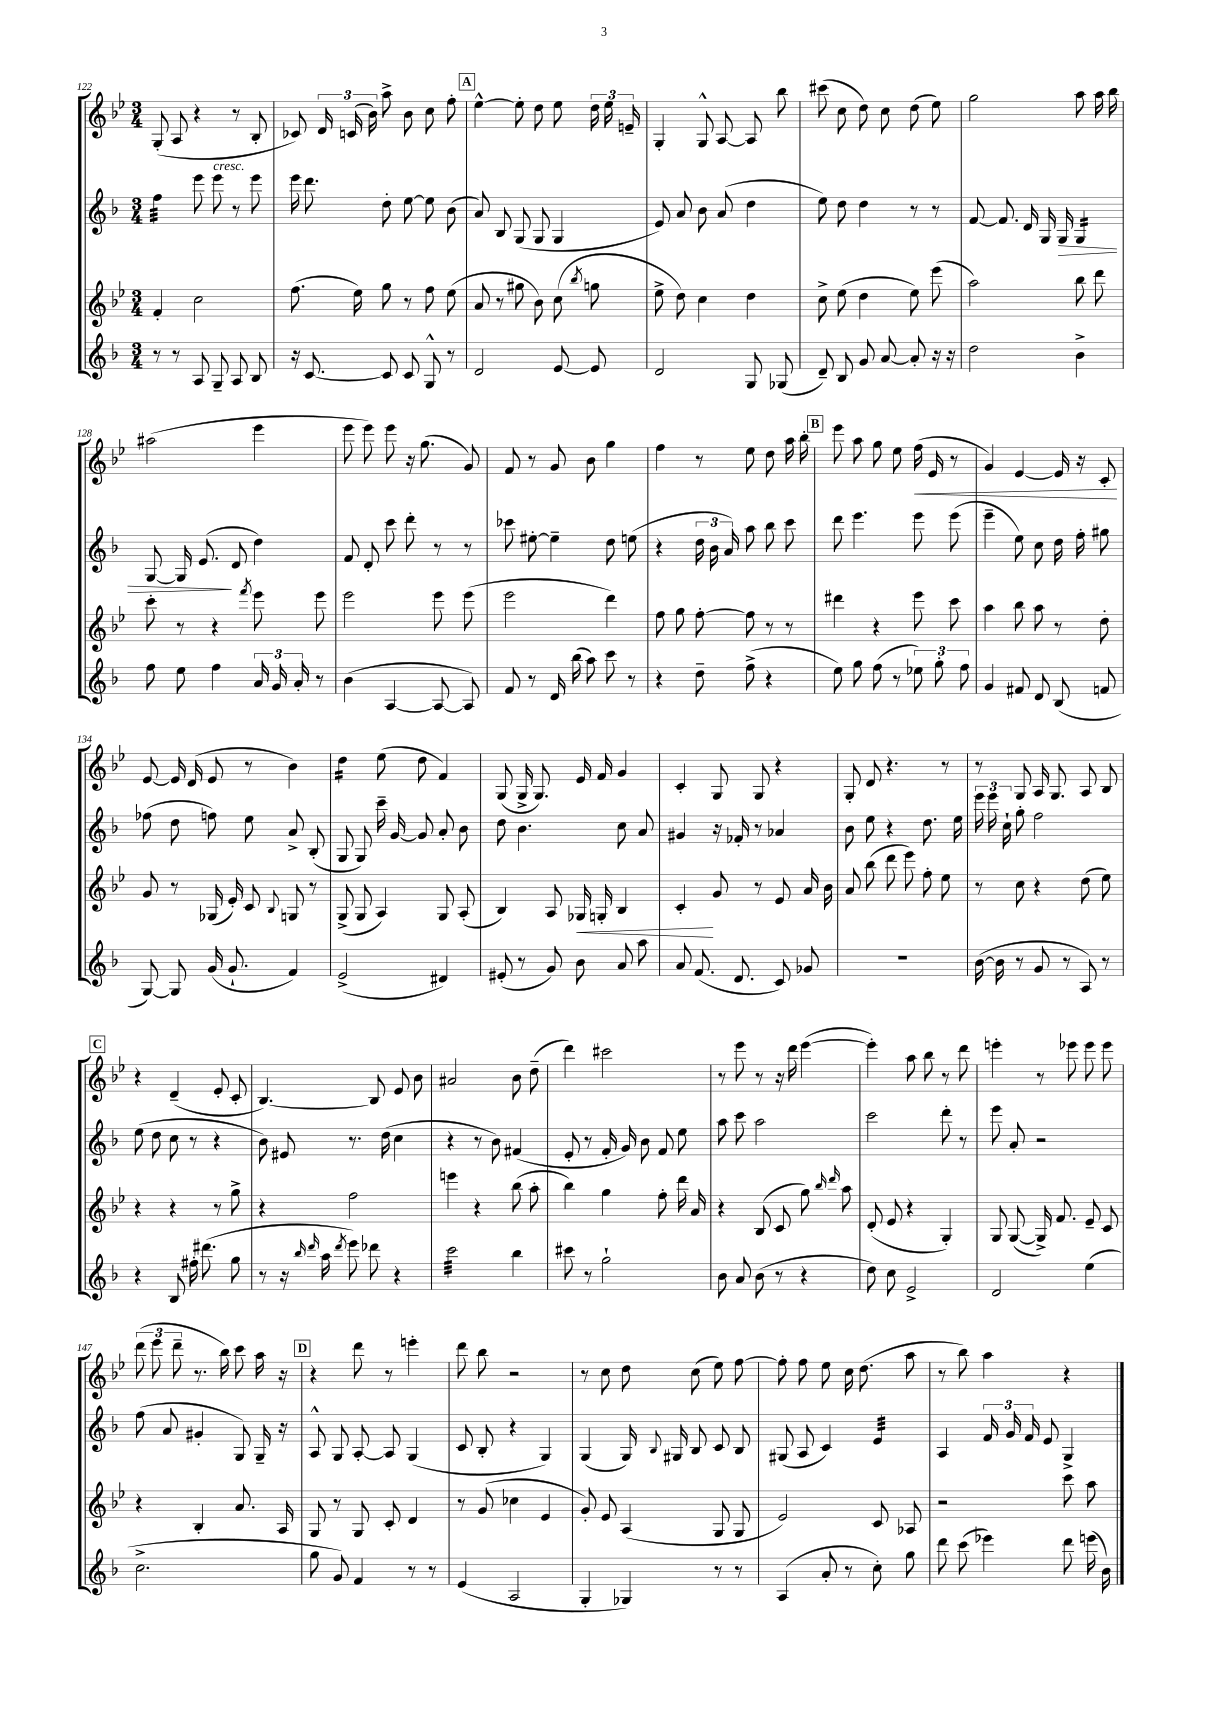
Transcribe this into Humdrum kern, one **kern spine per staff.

**kern	**kern	**dynam	**kern	**dynam	**kern	**dynam
*part4	*part3	*part3	*part2	*part2	*part1	*part1
*staff4	*staff3	*staff3	*staff2	*staff2	*staff1	*staff1
*clefG2	*clefG2	*	*clefG2	*	*clefG2	*
*k[b-]	*k[b-e-]	*	*k[b-]	*	*k[b-e-]	*
*M3/4	*M3/4	*	*M3/4	*	*M3/4	*
=122	=122	=122	=122	=122	=122	=122
*	*	*	*tremolo	*	*	*
8r	4f'/	.	32ff\LLL	.	(8G'/	.
.	.	.	32ff\	.	.	.
.	.	.	32ff\	.	.	.
.	.	.	32ff\	.	.	.
8r	.	.	32ff\	.	8A/	.
.	.	.	32ff\	.	.	.
.	.	.	32ff\	.	.	.
.	.	.	32ff\JJJ	.	.	.
*	*	*	*Xtremolo	*	*	*
8A/	2cc\	.	8eee\	.	4r	.
!	!	!	!LO:TX:a:i:t=cresc.	!	!	!
8G~/	.	.	8eee\	.	.	.
8A/	.	.	8r	.	8r	.
8B-/	.	.	8eee\	.	8B-'/	.
=123	=123	=123	=123	=123	=123	=123
16r	(8.ff\	.	16eee\	.	8c-X/)	.
[8.c/	.	.	8.ddd\	.	.	.
.	.	.	.	.	24d/	.
.	.	.	.	.	(24cn/	.
.	16ee-\)	.	.	.	.	.
.	.	.	.	.	24b-\)	.
8c/]	8gg\	.	8dd'\	.	8aa^\	.
8c/	8r	.	[8ee\	.	8b-\	.
8G^^/	8ff\	.	8ee\]	.	8cc\	.
8r	(8ee-\	.	(8b-\	.	8ff'\	.
!!LO:REH:place=s1:t=A
=124	=124	=124	=124	=124	=124	=124
2d/	8a/	.	8a/)	.	[4ee-^^\	.
.	8r	.	8B-/	.	.	.
.	8gg#X\	.	(8G/	.	8ee-'\]	.
.	8b-\)	.	8G/	.	8dd\	.
[8e/	(8cc\	.	4G/	.	8ee-\	.
.	8qbb-/	.	.	.	.	.
8e/]	8ggn\	.	.	.	24dd\	.
.	.	.	.	.	24ee-\	.
.	.	.	.	.	24en~/	.
=125	=125	=125	=125	=125	=125	=125
2d/	8ee-^\	.	8e/)	.	4G'/	.
.	8dd\)	.	8a/	.	.	.
.	4cc\	.	8b-\	.	8G^^/	.
.	.	.	(8a/	.	[8A/	.
8G/	4dd\	.	4dd\	.	8A/]	.
(8G-X/	.	.	.	.	8bb-\	.
=126	=126	=126	=126	=126	=126	=126
8d~/)	8cc^\	.	8ee\)	.	(8ccc#X\	.
8B-/	(8ee-\	.	8dd\	.	8cc\	.
8g/	4dd\	.	4dd\	.	8dd\)	.
[8a/	.	.	.	.	8cc\	.
8a'/]	8ee-\)	.	8r	.	(8dd\	.
16r	(8eee-\	.	8r	.	8ee-\)	.
16r	.	.	.	.	.	.
=127	=127	=127	=127	=127	=127	=127
2dd\	2aa\)	.	[8f/	.	2gg\	.
.	.	.	8.f/]	.	.	.
.	.	.	16d/	.	.	.
.	.	.	16G/	.	.	.
!	!	!	!	!LO:HP:b	!	!
.	.	.	16G/	>	.	.
*	*	*	*tremolo	*	*	*
4b-^\	8bb-\	.	16G/LL	.	8aa\	.
.	.	.	16G/	.	.	.
.	8ddd\	.	16G/	.	16aa\	.
.	.	.	16G/JJ	.	16bb-\	.
*	*	*	*Xtremolo	*	*	*
!!LO:LB:g=z
=128	=128	=128	=128	=128	=128	=128
8ff\	8ccc'\	.	[8G/	.	(2aa#X\	.
8ee\	8r	.	16G/]	.	.	.
.	.	.	(8.e/	.	.	.
4ff\	4r	.	.	.	.	.
.	.	.	8d/	]	.	.
.	8qfff/	.	.	.	.	.
24a/	8eee-\	.	4dd\)	.	4eee-\	.
24g/	.	.	.	.	.	.
24a'/	.	.	.	.	.	.
8r	8eee-\	.	.	.	.	.
=129	=129	=129	=129	=129	=129	=129
(4b-\	2eee-\	.	8f/	.	8eee-\	.
.	.	.	8d'/	.	8eee-\)	.
[4A/	.	.	8ccc\	.	8eee-\	.
.	.	.	8ddd'\	.	16r	.
.	.	.	.	.	(8.gg\	.
8A/_	8eee-\	.	8r	.	.	.
8A/])	(8eee-\	.	8r	.	8g/)	.
=130	=130	=130	=130	=130	=130	=130
8f/	2eee-\	.	8ccc-X\	.	8f/	.
8r	.	.	[8ee#X'\	.	8r	.
16d/	.	.	4ee#~\]	.	8g/	.
(16bb-\	.	.	.	.	.	.
8aa\)	.	.	.	.	8b-\	.
8ccc\	4ddd\)	.	8dd\	.	4gg\	.
8r	.	.	(8een\	.	.	.
=131	=131	=131	=131	=131	=131	=131
4r	8ff\	.	4r	.	4ff\	.
.	8gg\	.	.	.	.	.
8dd~\	[8ff'\	.	24dd\	.	8r	.
.	.	.	24b-\	.	.	.
.	.	.	24a/)	.	.	.
(8ff^\	8ff\]	.	8aa\	.	8ee-\	.
4r	8r	.	8bb-\	.	8dd\	.
.	8r	.	8ccc\	.	16aa\	.
.	.	.	.	.	16bb-'\	.
!!LO:REH:place=s1:t=B
=132	=132	=132	=132	=132	=132	=132
8ee\)	4ddd#X\	.	8ddd\	.	8eee-\	.
8gg\	.	.	4.eee\	.	8aa\	.
(8ff\	4r	.	.	.	8gg\	.
8r	.	.	.	.	8ee-\	.
!	!	!	!	!	!	!LO:HP:b
12ee-X\)	8eee-\	.	8eee\	.	(16ff\	<
.	.	.	.	.	16e-/	.
12gg'\	.	.	.	.	.	.
.	8ccc\	.	(8eee\	.	8r	.
12ff\	.	.	.	.	.	.
=133	=133	=133	=133	=133	=133	=133
4g/	4aa\	.	4eee~\	.	4g/)	.
8f#X/	8bb-\	.	8ee\)	.	[4e-/	.
8d/	8aa\	.	8cc\	.	.	.
(8B-/	8r	.	16dd\	.	16e-/]	.
.	.	.	16ff'\	.	16r	.
8fn/	8dd'\	.	8gg#X\	.	8c'/	.
.	.	.	.	.	.	[
!!LO:LB:g=z
=134	=134	=134	=134	=134	=134	=134
[8G/)	8g/	.	(8ff-X\	.	[8e-/	.
8G/]	8r	.	8dd\	.	16e-/]	.
.	.	.	.	.	(16d/	.
(16g/	(16G-X/	.	8ffn\)	.	8e-/	.
8.g`/	16e-'/)	.	.	.	.	.
.	8c/	.	8ee\	.	8r	.
.	8qqB-/	.	.	.	.	.
4f/)	8Gn/	.	8a^/	.	4b-\)	.
.	8r	.	(8B-'/	.	.	.
=135	=135	=135	=135	=135	=135	=135
*	*	*	*	*	*tremolo	*
(2e^/	(8G^/	.	8G/	.	16dd\LL	.
.	.	.	.	.	16dd\	.
.	8G/	.	8G/)	.	16dd\	.
.	.	.	.	.	16dd\JJ	.
*	*	*	*	*	*Xtremolo	*
.	4A/)	.	16ccc~\	.	(8ee-\	.
.	.	.	[16g/	.	.	.
.	.	.	8g/]	.	8dd\	.
4d#X/)	8G/	.	8a'/	.	4f/)	.
.	(8A'/	.	8b-\	.	.	.
=136	=136	=136	=136	=136	=136	=136
(8e#X'/	4B-/)	.	8dd\	.	(8G/	.
8r	.	.	4.b-\	.	16G^/	.
.	.	.	.	.	8.G/)	.
8g/)	8A/	.	.	.	.	.
!	!	!LO:HP:b	!	!	!	!
8b-\	16G-X/	<	.	.	16e-/	.
.	16Gn'/	.	.	.	16f/	.
8a/	4B-/	.	8cc\	.	4g/	.
8aa\	.	.	8a/	.	.	.
=137	=137	=137	=137	=137	=137	=137
8a/	4c'/	.	4g#X/	.	4c'/	.
(8.f/	.	.	.	.	.	.
.	8g/	[	16r	.	8G/	.
8.d/	.	.	16f-X'/	.	.	.
.	8r	.	8r	.	8G/	.
8c/)	8e-/	.	4a-X/	.	4r	.
8g-X/	16a/	.	.	.	.	.
.	16b-\	.	.	.	.	.
=138	=138	=138	=138	=138	=138	=138
2.r	8a/	.	8b-\	.	8G'/	.
.	(8bb-\	.	8ee\	.	8d/	.
.	8ddd\	.	4r	.	4.r	.
.	8eee-\)	.	.	.	.	.
.	8ff'\	.	8.dd\	.	.	.
.	8ee-\	.	.	.	8r	.
.	.	.	16ee\	.	.	.
=139	=139	=139	=139	=139	=139	=139
([16b-\	8r	.	24eee\	.	8r	.
.	.	.	24eee\	.	.	.
16b-\]	.	.	.	.	.	.
.	.	.	24cc`\	.	.	.
8r	8cc\	.	8gg'\	.	8G/	.
8g/	4r	.	2ff\	.	16A/	.
.	.	.	.	.	8.G/	.
8r	.	.	.	.	.	.
8A/)	(8dd\	.	.	.	8A/	.
8r	8ee-\)	.	.	.	8B-/	.
!!LO:LB:g=z
!!LO:REH:place=s1:t=C
=140	=140	=140	=140	=140	=140	=140
4r	4r	.	(8ee\	.	4r	.
.	.	.	8dd\	.	.	.
8B-/	4r	.	8cc\	.	(4d~/	.
16ff#X'\	.	.	8r	.	.	.
(8.ddd#X\	.	.	.	.	.	.
.	8r	.	4r	.	8e-'/	.
8gg\	8gg^\	.	.	.	8c'/	.
=141	=141	=141	=141	=141	=141	=141
8r	4r	.	8b-\)	.	[4.B-/)	.
16r	.	.	8e#X/	.	.	.
16qqbb-/	.	.	.	.	.	.
16qqddd/	.	.	.	.	.	.
16aa\	.	.	.	.	.	.
8qddd/	.	.	.	.	.	.
8eee\)	2ff\	.	8.r	.	.	.
8ddd-X\	.	.	.	.	8B-/]	.
.	.	.	(16dd\	.	.	.
4r	.	.	4cc\	.	8e-/	.
.	.	.	.	.	8b-\	.
=142	=142	=142	=142	=142	=142	=142
*tremolo	*	*	*	*	*	*
32ccc\LLL	4eeen\	.	4r	.	2a#X/	.
32ccc\	.	.	.	.	.	.
32ccc\	.	.	.	.	.	.
32ccc\	.	.	.	.	.	.
32ccc\	.	.	.	.	.	.
32ccc\	.	.	.	.	.	.
32ccc\	.	.	.	.	.	.
32ccc\	.	.	.	.	.	.
32ccc\	4r	.	8r	.	.	.
32ccc\	.	.	.	.	.	.
32ccc\	.	.	.	.	.	.
32ccc\	.	.	.	.	.	.
32ccc\	.	.	8b-\)	.	.	.
32ccc\	.	.	.	.	.	.
32ccc\	.	.	.	.	.	.
32ccc\JJJ	.	.	.	.	.	.
*Xtremolo	*	*	*	*	*	*
4bb-\	(8bb-\	.	(4f#X/	.	8b-\	.
.	8aa'\	.	.	.	(8dd~\	.
=143	=143	=143	=143	=143	=143	=143
8ccc#X\	4bb-\)	.	8e'/	.	4ddd\)	.
8r	.	.	8r	.	.	.
2gg`\	4gg\	.	16f'/	.	2ccc#X\	.
.	.	.	16g/)	.	.	.
.	.	.	8b-\	.	.	.
.	8ff'\	.	8f/	.	.	.
.	16ddd\	.	8ee\	.	.	.
.	16a/	.	.	.	.	.
=144	=144	=144	=144	=144	=144	=144
8b-\	4r	.	8aa\	.	8r	.
8a/	.	.	8ccc\	.	8eee-\	.
(8b-\	(8B-/	.	2aa\	.	8r	.
8r	8c/	.	.	.	16r	.
.	.	.	.	.	16ddd\	.
4r	8gg\)	.	.	.	([4eee-\	.
.	16qqbb-/	.	.	.	.	.
.	16qqddd/	.	.	.	.	.
.	8aa\	.	.	.	.	.
=145	=145	=145	=145	=145	=145	=145
8dd\)	(8d'/	.	2ccc\	.	4eee-'\])	.
8cc\	8e-/	.	.	.	.	.
2e^/	4r	.	.	.	8aa\	.
.	.	.	.	.	8bb-\	.
.	4G'/)	.	8ddd'\	.	8r	.
.	.	.	8r	.	8ddd\	.
=146	=146	=146	=146	=146	=146	=146
2d/	8G/	.	8eee\	.	4eeen'\	.
.	([8G/	.	8a'/	.	.	.
.	16G^/])	.	2r	.	8r	.
.	8.f/	.	.	.	.	.
.	.	.	.	.	8eee-X\	.
(4ee\	8e-~/	.	.	.	8eee-\	.
.	8c/	.	.	.	8eee-\	.
!!LO:LB:g=z
=147	=147	=147	=147	=147	=147	=147
2.cc^\	4r	.	(8ff\	.	(12ddd\	.
.	.	.	.	.	12eee-\	.
.	.	.	8a/	.	.	.
.	.	.	.	.	12ddd~\	.
.	4B-'/	.	4g#X'/	.	8.r	.
.	.	.	.	.	16bb-\)	.
.	8.a/	.	8G/)	.	8ccc\	.
.	.	.	16G~/	.	16aa\	.
.	16A/	.	16r	.	16r	.
!!LO:REH:place=s1:t=D
=148	=148	=148	=148	=148	=148	=148
8gg\	8G/	.	8A^^/	.	4r	.
8g/)	8r	.	8G/	.	.	.
4f/	8G/	.	[8A'/	.	8ddd\	.
.	8c'/	.	8A/]	.	8r	.
8r	4d/	.	(4G/	.	4eeen'\	.
8r	.	.	.	.	.	.
=149	=149	=149	=149	=149	=149	=149
(4e/	8r	.	8c/	.	8ddd\	.
.	(8g/	.	8B-'/	.	8bb-\	.
2A/	4cc-X\	.	4r	.	2r	.
.	4e-/	.	4G/)	.	.	.
=150	=150	=150	=150	=150	=150	=150
4G'/	8g'/)	.	(4G/	.	8r	.
.	8e-/	.	.	.	8cc\	.
4G-X/)	(4A/	.	16G/)	.	8dd\	.
.	.	.	8qqB-/	.	.	.
.	.	.	16G#X/	.	.	.
.	.	.	8B-/	.	(8cc\	.
8r	8G/	.	8c/	.	8ee-\)	.
8r	8G/	.	8B-/	.	[8ff\	.
=151	=151	=151	=151	=151	=151	=151
(4A/	2e-/)	.	(8G#X/	.	8ff'\]	.
.	.	.	8A/	.	8ff\	.
8a'/	.	.	4c/)	.	8ee-\	.
8r	.	.	.	.	16cc\	.
.	.	.	.	.	(8.dd\	.
*	*	*	*tremolo	*	*	*
8cc'\)	8c/	.	32e/LLL	.	.	.
.	.	.	32e/	.	.	.
.	.	.	32e/	.	.	.
.	.	.	32e/	.	.	.
8gg\	8A-X/	.	32e/	.	8aa\	.
.	.	.	32e/	.	.	.
.	.	.	32e/	.	.	.
.	.	.	32e/JJJ	.	.	.
*	*	*	*Xtremolo	*	*	*
=152	=152	=152	=152	=152	=152	=152
8ddd\	2r	.	4A/	.	8r	.
(8ccc\	.	.	.	.	8bb-\)	.
4eee-X\)	.	.	24f/	.	4aa\	.
.	.	.	24g/	.	.	.
.	.	.	24f/	.	.	.
.	.	.	8e/	.	.	.
8ddd\	8ccc\	.	4G^/	.	4r	.
(16eeen\	8aa\	.	.	.	.	.
16b-\)	.	.	.	.	.	.
==	==	==	==	==	==	==
*-	*-	*-	*-	*-	*-	*-
